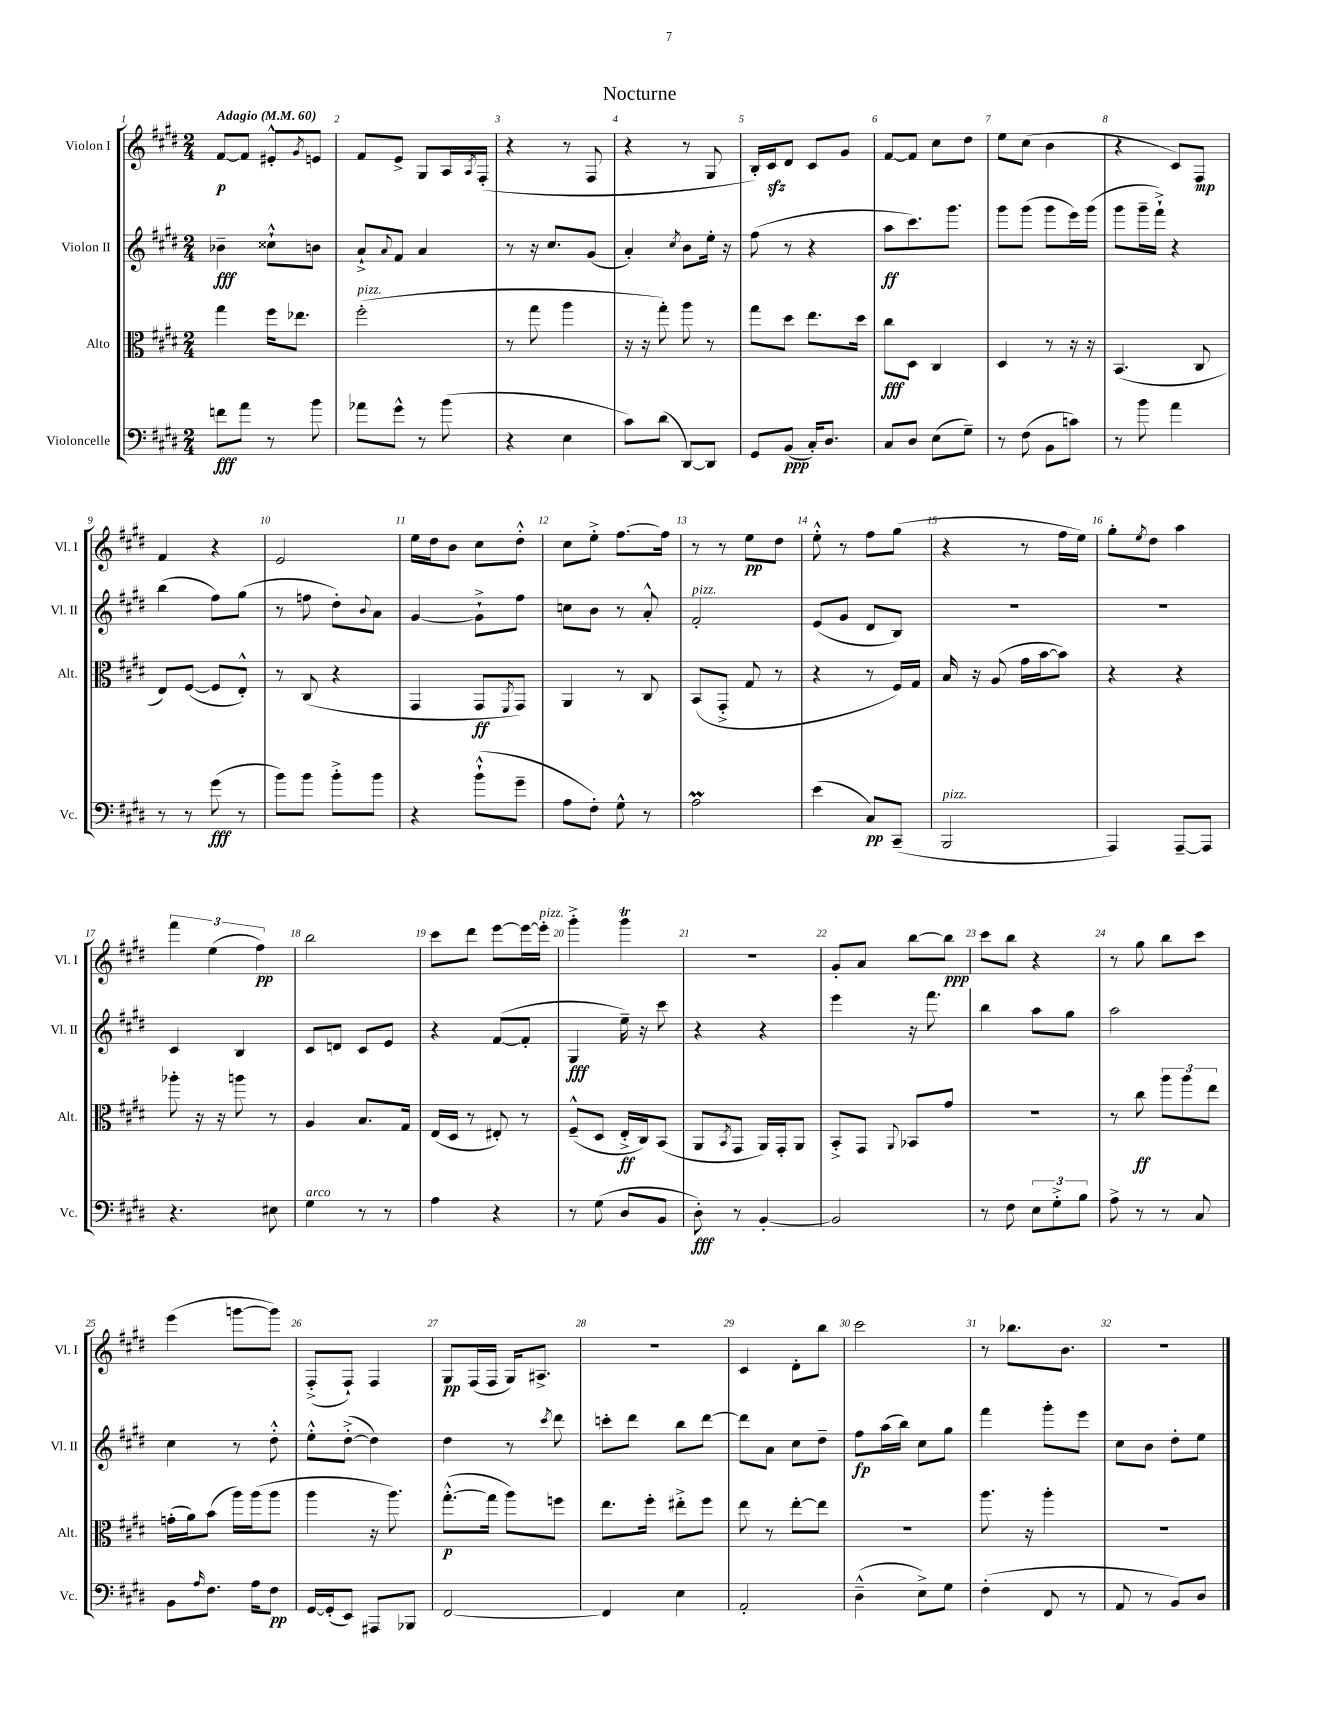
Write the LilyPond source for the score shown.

\header { title = "Nocturne" }
<<
\new StaffGroup <<
\new Staff = "s0" \with { instrumentName = "Violon I" shortInstrumentName = "Vl. I" } {
    \clef treble \key e \major \numericTimeSignature \time 2/4 \tempo "Adagio" 4 = 60
    fis'8~\p fis'8 eis'8-.-^ \acciaccatura { gis'8 } e'8 |
    fis'8 e'8-> gis8 a16 \acciaccatura { a8 } fis16-.( |
    r4 r8 fis8 |
    r4 r8 gis8 |
    b16-.) cis'16\sfz dis'8 cis'8 gis'8 |
    fis'8~ fis'8 cis''8 dis''8 |
    e''8 cis''8( b'4 |
    r4 cis'8) fis8\mp |
    fis'4 r4 |
    e'2 |
    e''16 dis''16 b'8 cis''8 dis''8-.-^ |
    cis''8 e''8-.-> fis''8.~ fis''16 |
    r8 r8 e''8\pp dis''8 |
    e''8-.-^ r8 fis''8 gis''8( |
    r4 r8 fis''16 e''16) |
    gis''8-. \acciaccatura { e''8 } dis''8 a''4 |
    \tuplet 3/2 { fis'''4 e''4( fis''4\pp) } |
    b''2 |
    cis'''8 dis'''8 e'''8~ e'''16~ e'''16-.^\markup { \italic "pizz." } |
    gis'''4-.-> gis'''4\trill |
    R2 |
    gis'8-. a'8 b''8~ b''8\ppp |
    cis'''8 b''8 r4 |
    r8 gis''8 b''8 cis'''8 |
    e'''4( g'''8~ g'''8) |
    fis8-.->( fis8-!) fis4 |
    gis8\pp fis16( fis16 gis16) ais8.-> |
    r2 |
    cis'4 dis'8-. b''8 |
    cis'''2 |
    r8 bes''8. b'8. |
    R2 \bar "|." |
}
\new Staff = "s1" \with { instrumentName = "Violon II" shortInstrumentName = "Vl. II" } {
    \clef treble \key e \major \numericTimeSignature \time 2/4
    bes'4--\fff cisis''8-!-^ b'8 |
    a'8-!-> \appoggiatura { a'8 } fis'8 a'4 |
    r8 r16 cis''8. gis'8( |
    a'4-.) \acciaccatura { cis''8 } b'8 e''16-. r16 |
    fis''8( r8 r4 |
    a''8\ff cis'''8.) gis'''8. |
    gis'''8 gis'''8( gis'''8 e'''16) gis'''16( |
    gis'''8 gis'''16-- fis'''16-!->) r4 |
    b''4( fis''8) gis''8( |
    r8 f''8 dis''8-.) \appoggiatura { b'8 } a'8 |
    gis'4~ gis'8-!-> fis''8 |
    c''8 b'8 r8 a'8-.-^ |
    fis'2-.^\markup { \italic "pizz." } |
    e'8( gis'8 dis'8 b8) |
    R2 |
    R2 |
    cis'4 b4 |
    cis'8 d'8 cis'8 e'8 |
    r4 fis'8~( fis'8-. |
    gis4\fff e''16--) r16 cis'''8 |
    r4 r4 |
    e'''4 r16 fis'''8. |
    b''4 a''8 gis''8 |
    a''2 |
    cis''4 r8 dis''8-.-^ |
    e''8-.-^ dis''8~-.->( dis''4) |
    dis''4 r8 \acciaccatura { cis'''8 } dis'''8 |
    c'''8-. dis'''8 b''8 dis'''8~ |
    dis'''8 a'8 cis''8 dis''8-- |
    fis''8\fp a''16( b''16) cis''8 gis''8 |
    fis'''4 gis'''8-. e'''8 |
    cis''8 b'8 dis''8-. e''8 \bar "|." |
}
\new Staff = "s2" \with { instrumentName = "Alto" shortInstrumentName = "Alt." } {
    \clef alto \key e \major \numericTimeSignature \time 2/4
    gis''4 fis''16 ees''8. |
    fis''2-.^\markup { \italic "pizz." }( |
    r8 gis''8 a''4 |
    r16 r16 gis''8-.) a''8 r8 |
    gis''8 dis''8 e''8. dis''16 |
    cis''8\fff dis8 cis4 |
    dis4 r8 r16 r16 |
    b,4.( cis8 |
    e8) fis8~( fis8 e8-.-^) |
    r8 cis8( r4 |
    gis,4 gis,8\ff \acciaccatura { fis,8 } gis,8) |
    a,4 r8 cis8 |
    b,8( gis,8-.-> gis8 r8 |
    r4 r8 fis16) gis16 |
    b16 r16 a8( gis'16 b'16~ b'8) |
    r4 r4 |
    aes''8-. r16 r16 a''8 r8 |
    a4 b8. gis16 |
    e16( dis16 r8 eis8-.) r8 |
    fis8---^( dis8 e16-.->\ff cis16) b,8( |
    a,8 \acciaccatura { b,8 } gis,8 a,16) gis,16-. a,8 |
    b,8-.-> gis,8 \appoggiatura { a,8 } bes,8 gis'8 |
    R2 |
    r8 cis''8\ff \tuplet 3/2 { a''8 a''8 e''8 } |
    g'16-.( a'16) b'8( a''16) a''16( a''8 |
    a''4 r16 a''8.) |
    gis''8.~-.-^\p( gis''16 a''8) f''8 |
    e''8. fis''16-. eis''8-.-> fis''8 |
    e''8 r8 e''8~-. e''8 |
    R2 |
    a''8. r16 a''4-. |
    r2 \bar "|." |
}
\new Staff = "s3" \with { instrumentName = "Violoncelle" shortInstrumentName = "Vc." } {
    \clef bass \key e \major \numericTimeSignature \time 2/4
    f'8\fff a'8 r8 b'8 |
    aes'8 gis'8-^ r8 b'8( |
    r4 e4 |
    cis'8) dis'8( dis,8~) dis,8 |
    gis,8 b,8\ppp( cis16-.) dis8. |
    cis8 dis8 e8( gis8--) |
    r8 fis8( b,8 c'8) |
    r8 b'8 a'4 |
    r8 r8 gis'8\fff( r8 |
    b'8) b'8 b'8-.-> b'8 |
    r4 b'8-!-^( gis'8-- |
    a8 fis8-.) gis8-^ r8 |
    a2\prall |
    e'4( cis8\pp) cis,8--( |
    b,,2^\markup { \italic "pizz." } |
    a,,4) a,,8~-- a,,8 |
    r4. eis8 |
    gis4^\markup { \italic "arco" } r8 r8 |
    a4 r4 |
    r8 gis8( dis8 b,8 |
    dis8-.\fff) r8 b,4~-. |
    b,2 |
    r8 fis8 \tuplet 3/2 { e8 gis8-.-> b8 } |
    a8-> r8 r8 cis8 |
    b,8 \grace { a16 } fis8. a16 fis8\pp |
    gis,16~ gis,16-.( e,8) ais,,8 bes,,8 |
    fis,2~ |
    fis,4 e4 |
    a,2-. |
    dis4---^( e8->) gis8 |
    fis4-.( fis,8 r8 |
    a,8 r8 b,8) dis8 \bar "|." |
}
>>
>>
\layout { \context { \Score \override BarNumber.break-visibility = ##(#f #t #t) barNumberVisibility = #all-bar-numbers-visible } }
